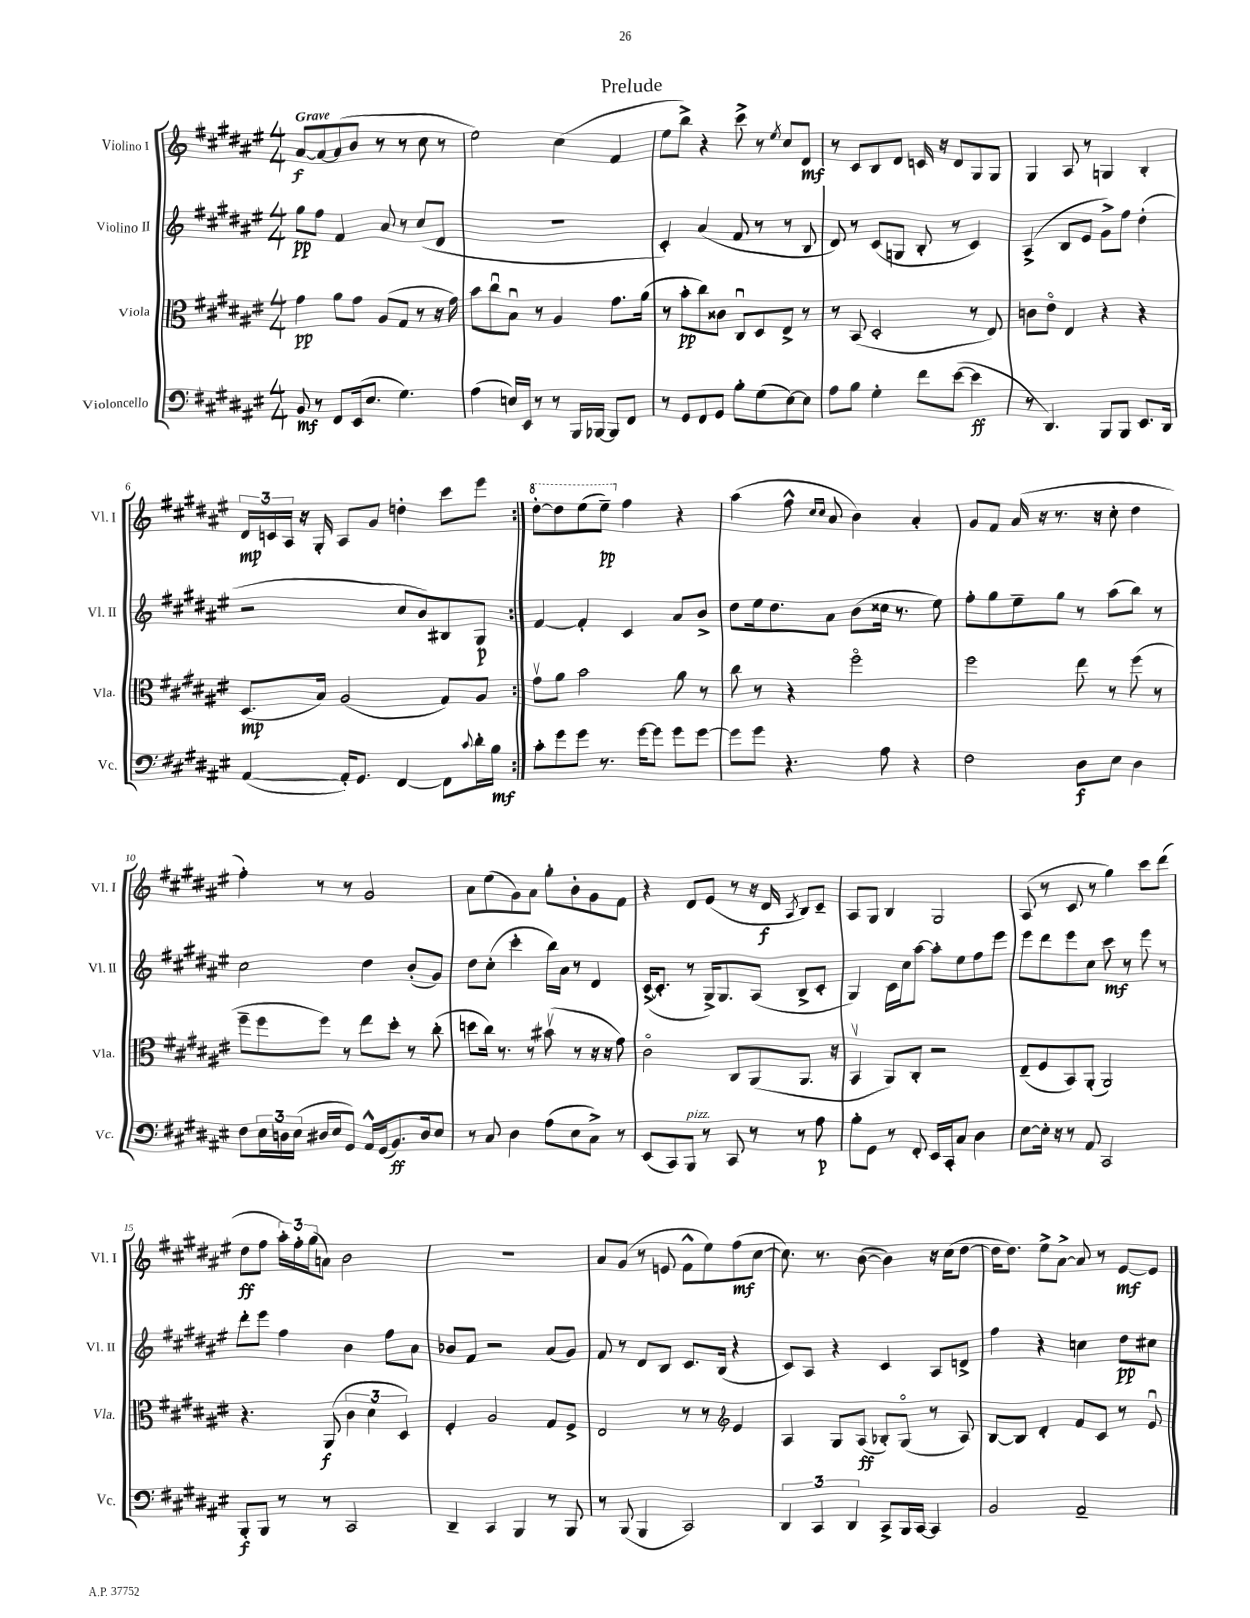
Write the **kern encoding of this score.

**kern	**kern	**kern	**kern
*staff4	*staff3	*staff2	*staff1
*clefF4	*clefC3	*clefG2	*clefG2
*k[f#c#g#d#a#e#]	*k[f#c#g#d#a#e#]	*k[f#c#g#d#a#e#]	*k[f#c#g#d#a#e#]
*M4/4	*M4/4	*M4/4	*M4/4
8BB	4g#	8gg#	[8a#
8r	.	8ff#	8a#_
8FF#	8a#	4f#	(8a#]
(16EE#	8g#	.	8b
8.E#	.	.	.
.	(8A#	8a#	8r
4.G#)	8G#	8r	8r
.	8r	(8cc#	8cc#
.	16r	8d#	8r
.	16g#)	.	.
=	=	=	=
(4A#	8b	1r	2ee#)
.	8cc#u	.	.
16E)	8Bu	.	.
16EE#	.	.	.
8r	8r	.	.
8r	4A#	.	(4cc#
16BBB	.	.	.
[16BBB-	.	.	.
8BBB-]	8.g#	.	4f#
8FF#	.	.	.
.	(16a#	.	.
=	=	=	=
8r	8r	4c#')	8ee#
8GG#	8b'	.	8bb^)
8FF#	8cc#)	(4a#	4r
8GG#	8c##	.	.
8B'	8C#u	8f#	8ccc#^
(8G#	8D#	8r	8r
.	.	.	8qee#
[8E#)	8E#^	8r	8cc#
8E#]	8r	8B	8d#
=	=	=	=
8A#	8r	8d#)	8r
8B	(8BB	8r	8c#
4G#'	2D#'	(8c#	8B
.	.	8G	8d#
8f#	.	8B'	16c
.	.	.	16r
([8e#	.	8r	8d#
4e#]	8r	4c#)	8G#
.	8E#)	.	8G#
=	=	=	=
8r	8c	(4A#^	4G#
4.DD#)	8e#o	.	.
.	4E#	8B	8A#
.	.	8e#	8r
8BBB	4r	8g#^)	4G
8BBB	.	8ff#	.
8.EE#	4r	(4dd#'	4B'
16DD#	.	.	.
=	=	=	=
([4AA#	(8.D#	2r	24d#
.	.	.	24c
.	.	.	24A#
.	.	.	16r
.	16B)	.	16G#'
16AA#'])	(2A#	.	8A#
8.GG#	.	.	.
.	.	.	8g#
[4FF#	.	8cc#	4dd'
.	.	8b)	.
8FF#]	8G#)	8B#	8ccc#
8qqc#	.	.	.
16d#'	8A#	8G#	8eee#
16B	.	.	.
=:|!	=:|!	=:|!	=:|!
8c#'	8g#v	[4f#	[8ddd#'
8g#	8a#	.	8ddd#]
8g#	2b	4f#']	(8eee#
8.r	.	.	8eee#~)
.	.	4c#	4ff#
[16g#	.	.	.
8g#]	.	.	.
8g#	8a#	8a#	4r
[8g#	8r	8b^	.
=	=	=	=
8g#]	8cc#	8dd#	(4aa#
8g#	8r	16ee#	.
.	.	8.dd#	.
4.r	4r	.	8ff#^^
.	.	.	16qqcc#
.	.	.	16qqcc#
.	.	8a#	8a#
.	2ff#o	(8b	4b)
8A#	.	16cc##	.
.	.	8.r	.
4r	.	.	4a#'
.	.	8ee#)	.
=	=	=	=
2F#	2ff#	8ff#'	8g#
.	.	8gg#	8f#
.	.	8ee#~	(16a#
.	.	.	16r
.	.	8gg#	8.r
8D#	8ee#	8r	.
.	.	.	16r
8E#	8r	(8aa#	8cc#'
4D#	(8ff#	8bb)	4dd#
.	8r	8r	.
=	=	=	=
8F#	8ff#~	2cc#	4ff#')
24E#	8ff#	.	.
24D	.	.	.
(24E#	.	.	.
16D#	8ff#)	.	8r
16E#	.	.	.
8GG#)	8r	.	8r
16AA#^^	8ee#	4dd#	2g#
(16GG#	.	.	.
8.BB)	8dd#'	.	.
.	8r	(8b'	.
16D#	.	.	.
8E#	(8cc#'	8g#)	.
=	=	=	=
8r	8dd	8dd#	8a#
8C#	16cc#)	(8cc#'	(8ee#
.	8.r	.	.
4D#	.	4ccc#'	8g#)
.	8r	.	8a#
(8A#	(8b#v	16bb)	8gg#'
.	.	16a#	.
8E#	8r	8r	8b'
8C#^)	16r	4d#	8g#
.	16r	.	.
8r	8g#)	.	8f#
=	=	=	=
(8EE#	2c#o	([16c#^	4r
.	.	8.c#']	.
8CC#)	.	.	.
8BBB	.	8r	8d#
8r	.	16G#^)	(8e#
.	.	8.G#	.
8CC#	8C#	.	8r
8r	(8AA#	(8A#	16r
.	.	.	16d#
.	.	.	8qA#
8r	8.AA#	8B^	8B)
8A#	.	8c#'	8c#~
.	16r	.	.
=	=	=	=
8B'	4BBv	4G#)	8A#
8GG#	.	.	8G#
8r	8AA#)	16c#	4B
.	.	16cc#	.
8FF#'	8C#'	[8aa#	.
16EE#	2r	8aa#']	2G#
16CC#'	.	.	.
8C#	.	8ee#	.
4D#	.	8ff#	.
.	.	8eee#	.
=	=	=	=
[8E#	(8E#~	8eee#	(8A#
16E#']	8F#	8ddd#	8r
16r	.	.	.
8r	8BB)	8eee#	8c#
8AA#	(8AA#'	8cc#	8r
2CC#	2AA#)	8ccc#	4gg#)
.	.	8r	.
.	.	8eee#	8ccc#
.	.	8r	(8ddd#
=	=	=	=
8BBB'	4.r	8ddd#'	8dd#
8BBB	.	8eee#	8ff#
8r	.	4ff#	24aa#')
.	.	.	24ff#'
.	.	.	(24gg#
8r	(8AA#	.	8a)
2CC#	6c#	4b	2b
.	6d#	.	.
.	.	8ff#	.
.	6D#)	.	.
.	.	8a#	.
=	=	=	=
4DD#~	4F#'	8b-	1r
.	.	8f#	.
4CC#	2A#	2r	.
4BBB	.	.	.
8r	8G#	(8a#	.
8BBB	8F#^	8g#)	.
=	=	=	=
8r	2E#	8f#	8a#
(8BBB	.	8r	(8g#
4BBB	.	8d#	8r
.	.	8B	8e
2CC#)	8r	8.c#	8f#^^
.	8r	.	8ee#)
.	.	(16B	.
*	*clefG2	*	*
.	4e#	4r	(8ff#
.	.	.	[8cc#
=	=	=	=
6DD#	4A#	8c#)	8.cc#])
.	.	8A#	.
6CC#	.	.	.
.	.	.	8.r
.	8G#	4r	.
6DD#	.	.	.
.	(8A#	.	([8b
8CC#^	8B-')	4c#	4b])
16BBB	(8G#o	.	.
[16CC#	.	.	.
4CC#]	8r	8A#	16r
.	.	.	(16cc#
.	8A#)	8d^	[8dd#
=	=	=	=
2BB	[8B	4ff#	16dd#]
.	.	.	8.dd#)
.	8B]	.	.
.	4d#'	4r	8ee#^
.	.	.	[8a#^
2AA#~	8f#	4cc	8a#]
.	8c#	.	8r
.	8r	8dd#	[8e#
.	8e#u	8cc#	8e#]
==	==	==	==
*-	*-	*-	*-
